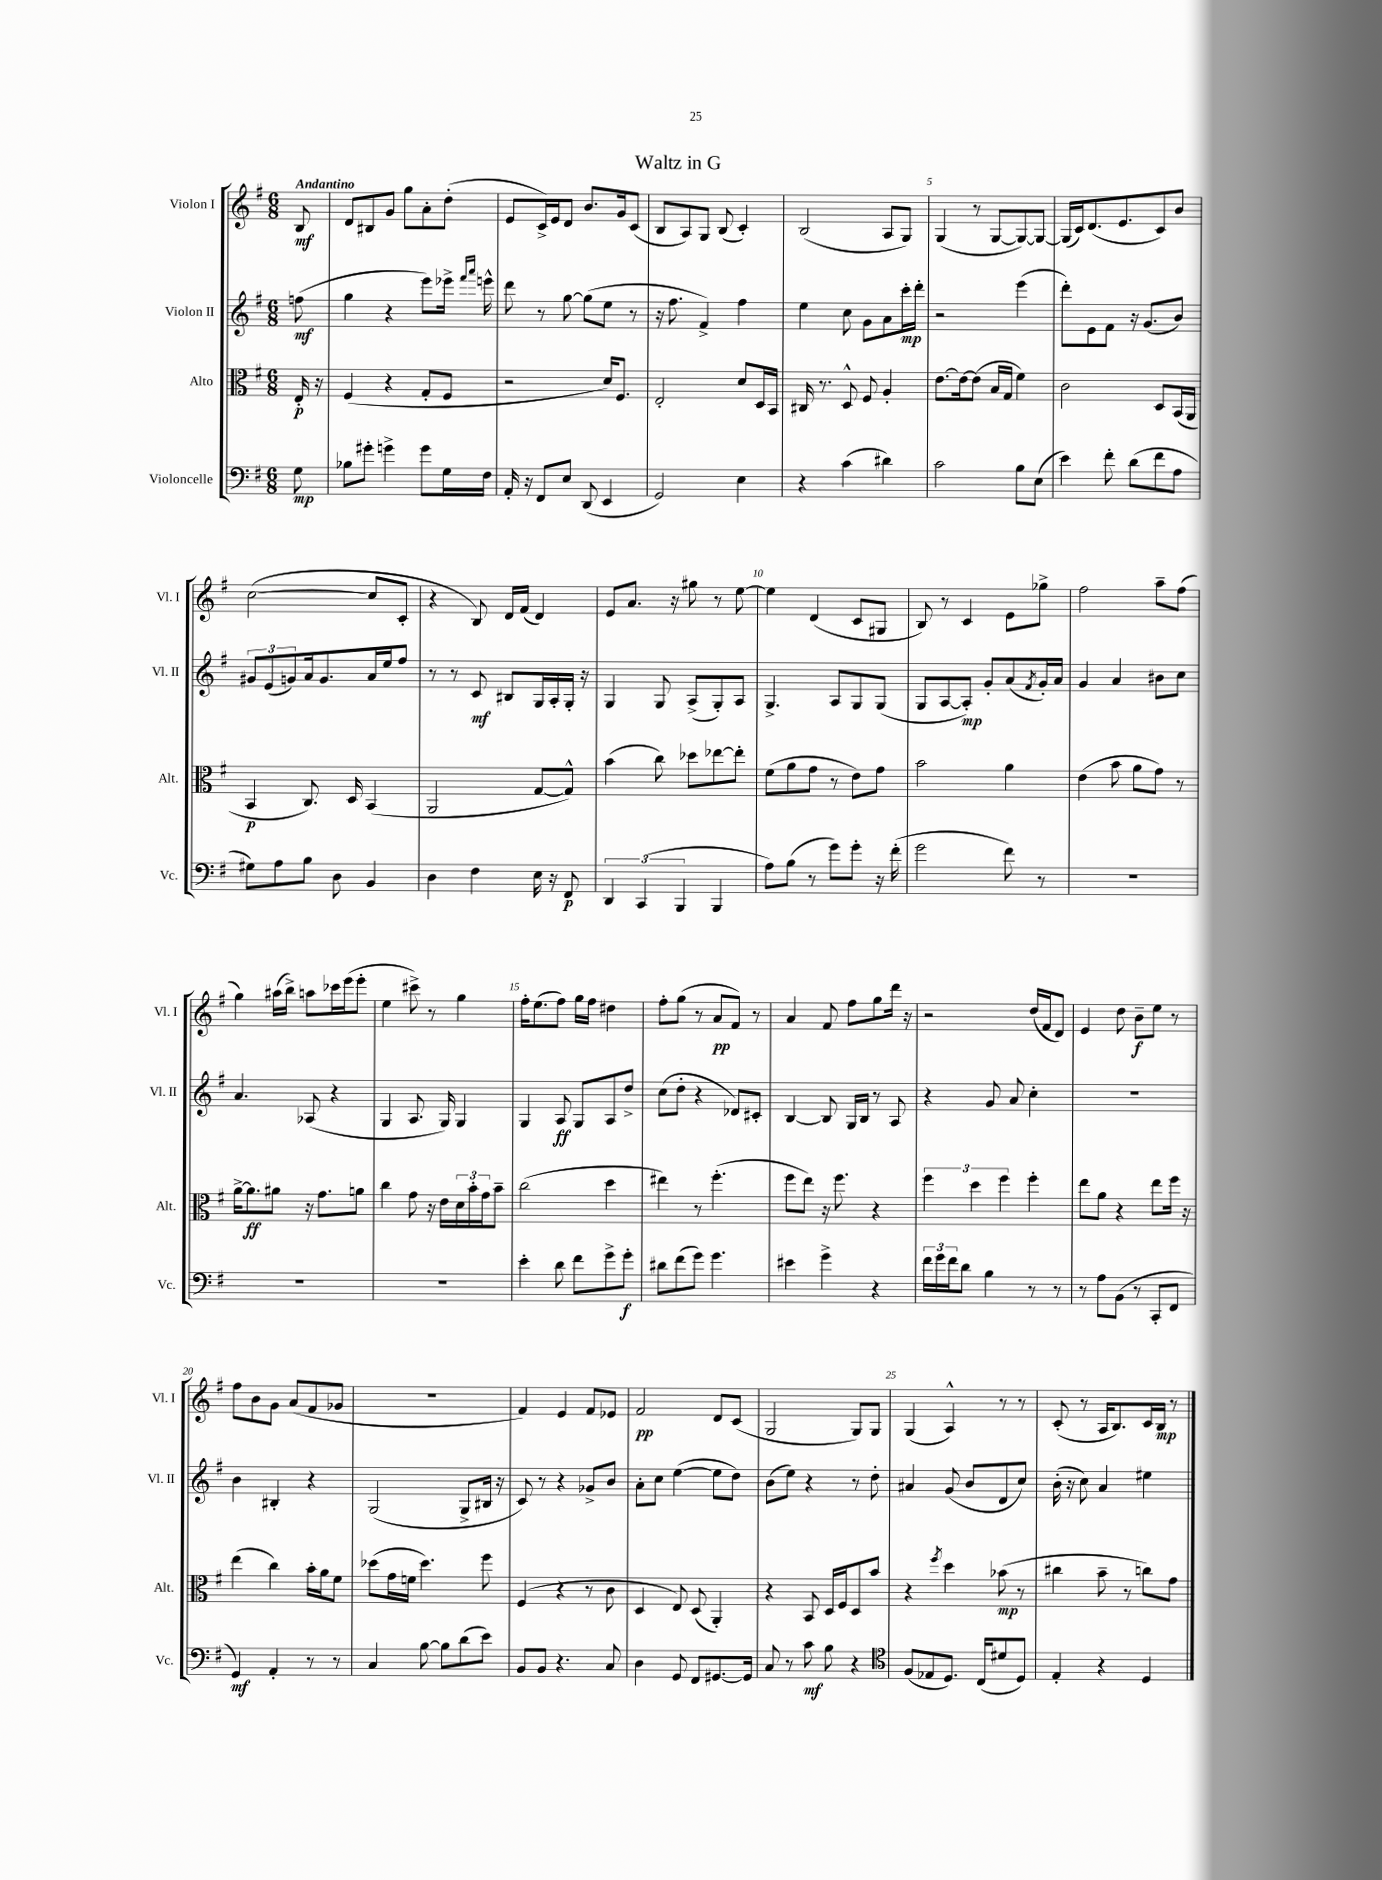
\header { title = "Waltz in G" }
<<
\new StaffGroup <<
\new Staff = "s0" \with { instrumentName = "Violon I" shortInstrumentName = "Vl. I" } {
    \clef treble \key g \major \numericTimeSignature \time 6/8 \partial 8 \tempo "Andantino"
    b8\mf |
    d'8 bis8 g'8 g''8 a'8-. d''8-.( |
    e'8 c'16->) e'16 d'8 b'8. g'16 c'8( |
    b8 a8) g8 b8( c'4-.) |
    b2( a8 g8) |
    g4( r8 g8~ g8~) g8~ |
    g16( c'16) d'8.( e'8. c'8) b'8 |
    c''2~( c''8 c'8-. |
    r4 b8) d'16 fis'16( d'4) |
    e'8 a'8. r16 gis''8 r8 e''8~ |
    e''4 d'4( c'8 gis8 |
    b8) r8 c'4 e'8 ges''8-> |
    fis''2 a''8-- fis''8( |
    g''4) ais''16( b''16->) a''8 ces'''16 e'''16( e'''8-. |
    e''4 cis'''8->) r8 g''4 |
    fis''16-. e''8.( fis''8) g''16 fis''16 dis''4 |
    fis''8-. g''8( r8 a'8\pp fis'8) r8 |
    a'4 fis'8 fis''8 g''8 d'''16 r16 |
    r2 d''16( fis'16 d'8) |
    e'4 d''8 b'8--\f e''8 r8 |
    fis''8 b'8 g'8 a'8( fis'8 ges'8 |
    R2. |
    fis'4) e'4 fis'8 ees'8 |
    fis'2\pp d'8 c'8( |
    g2 g8) g8 |
    g4( a4-^) r8 r8 |
    c'8-.( r8 a16 b8.) c'16 b16\mp r8 \bar "|." |
}
\new Staff = "s1" \with { instrumentName = "Violon II" shortInstrumentName = "Vl. II" } {
    \clef treble \key g \major \numericTimeSignature \time 6/8 \partial 8
    f''8\mf( |
    g''4 r4 e'''8) ees'''16-> \grace { fis'''16 a'''16 } e'''16-^ |
    d'''8 r8 g''8~ g''8( e''8 r8 |
    r16 fis''8. fis'4->) fis''4 |
    e''4 c''8 g'8 a'8 c'''16-.\mp d'''16-. |
    r2 e'''4( |
    d'''8-.) e'8 fis'8 r16 g'8.( b'8) |
    \tuplet 3/2 { gis'8 e'8( g'8) } a'16 g'8. a'16 e''16 fis''8 |
    r8 r8 c'8\mf bis8 g16 a16-. g16-. r16 |
    g4 g8 a8->( g8-.) a8 |
    g4.-> a8 g8 g8( |
    g8 a8~ a8-.\mp) g'8-. a'8( \acciaccatura { fis'8 } g'16-.) a'16 |
    g'4 a'4 bis'8 c''8 |
    a'4. aes8( r4 |
    g4 a8. g16) g4 |
    g4 a8\ff g8 a8 d''8-> |
    c''8( d''8-. r4 des'8) cis'8-. |
    b4~ b8 g16 b16 r8 a8 |
    r4 g'8 a'8 c''4-. |
    R2. |
    b'4 bis4-. r4 |
    g2( g8-> bis16 r16 |
    c'8) r8 r4 ges'8-> b'8 |
    a'8-. c''8 e''4~( e''8 d''8) |
    b'8( e''8) r4 r8 d''8-. |
    ais'4 g'8( b'8 d'8 c''8) |
    b'16-.( r16 c''8) a'4 eis''4 \bar "|." |
}
\new Staff = "s2" \with { instrumentName = "Alto" shortInstrumentName = "Alt." } {
    \clef alto \key g \major \numericTimeSignature \time 6/8 \partial 8
    e16-.\p r16 |
    fis4( r4 g8-. fis8 |
    r2 d'16) fis8. |
    e2-. d'8 d16 b,16 |
    cis16 r8. d8-^ fis8 a4-. |
    e'8.~ e'16~ e'8( b16 g16 fis'4) |
    c'2 d8 b,16( a,16 |
    b,4\p c8.) d16 b,4( |
    a,2 g8~ g8-^) |
    b'4( c''8) des''8 ees''8~ ees''8-. |
    fis'8( a'8 g'8 r8 e'8) g'8 |
    b'2 a'4 |
    e'4( b'8 a'8 g'8) r8 |
    a'16~-> a'8.\ff ais'8 r16 g'8. a'8 |
    c''4 g'8 r16 e'16 \tuplet 3/2 { d'16 b'16-. g'16 } b'8-- |
    c''2( d''4 |
    eis''4) r8 fis''4.-.( |
    fis''8 e''8) r16 fis''8. r4 |
    \tuplet 3/2 { fis''4 d''4 fis''4 } fis''4-. |
    e''8 a'8 r4 e''8 fis''16 r16 |
    e''4( c''4) b'16-. a'16 fis'8 |
    des''8( g'16 f'16 des''4.) fis''8 |
    fis4( r4 r8 c'8 |
    d4 e8) d8( a,4-.) |
    r4 b,8 d16 fis16 d8 b'8 |
    r4 \acciaccatura { fis''8 } d''4 bes'8\mp( r8 |
    cis''4 b'8-- r8 c''8) g'8 \bar "|." |
}
\new Staff = "s3" \with { instrumentName = "Violoncelle" shortInstrumentName = "Vc." } {
    \clef bass \key g \major \numericTimeSignature \time 6/8 \partial 8
    g8\mp |
    bes8 gis'8-. g'4-> g'8 g16 fis16 |
    a,16-. r16 fis,8 e8 d,8( e,4 |
    g,2) e4 |
    r4 c'4( dis'4) |
    c'2 b8 e8( |
    e'4) fis'8-. d'8( fis'8 a8 |
    gis8) a8 b8 d8 b,4 |
    d4 fis4 e16 r16 fis,8\p |
    \tuplet 3/2 { d,4 c,4( b,,4 } b,,4 |
    a8) b8( r8 g'8) g'8-. r16 fis'16-.( |
    g'2 fis'8) r8 |
    R2. |
    R2. |
    R2. |
    e'4-. d'8 fis'8 g'8-> g'8-.\f |
    dis'8 fis'8( g'8) g'4. |
    eis'4 g'4-> r4 |
    \tuplet 3/2 { fis'16 g'16 fis'16 } d'8 b4 r8 r8 |
    r8 a8 b,8( r8 c,8-. fis,8 |
    g,4\mf) a,4-. r8 r8 |
    c4 b8~ b8 d'8( e'8) |
    b,8 b,8 r4. c8 |
    d4 g,8 fis,8 gis,8.~ gis,16 |
    c8 r8 c'8\mf b8 r4 |
    \clef tenor fis8( ees8 d8.) c16( dis'8 d8) |
    e4-. r4 d4 \bar "|." |
}
>>
>>
\layout { \context { \Score \override BarNumber.break-visibility = ##(#f #t #t) barNumberVisibility = #(every-nth-bar-number-visible 5) } }
